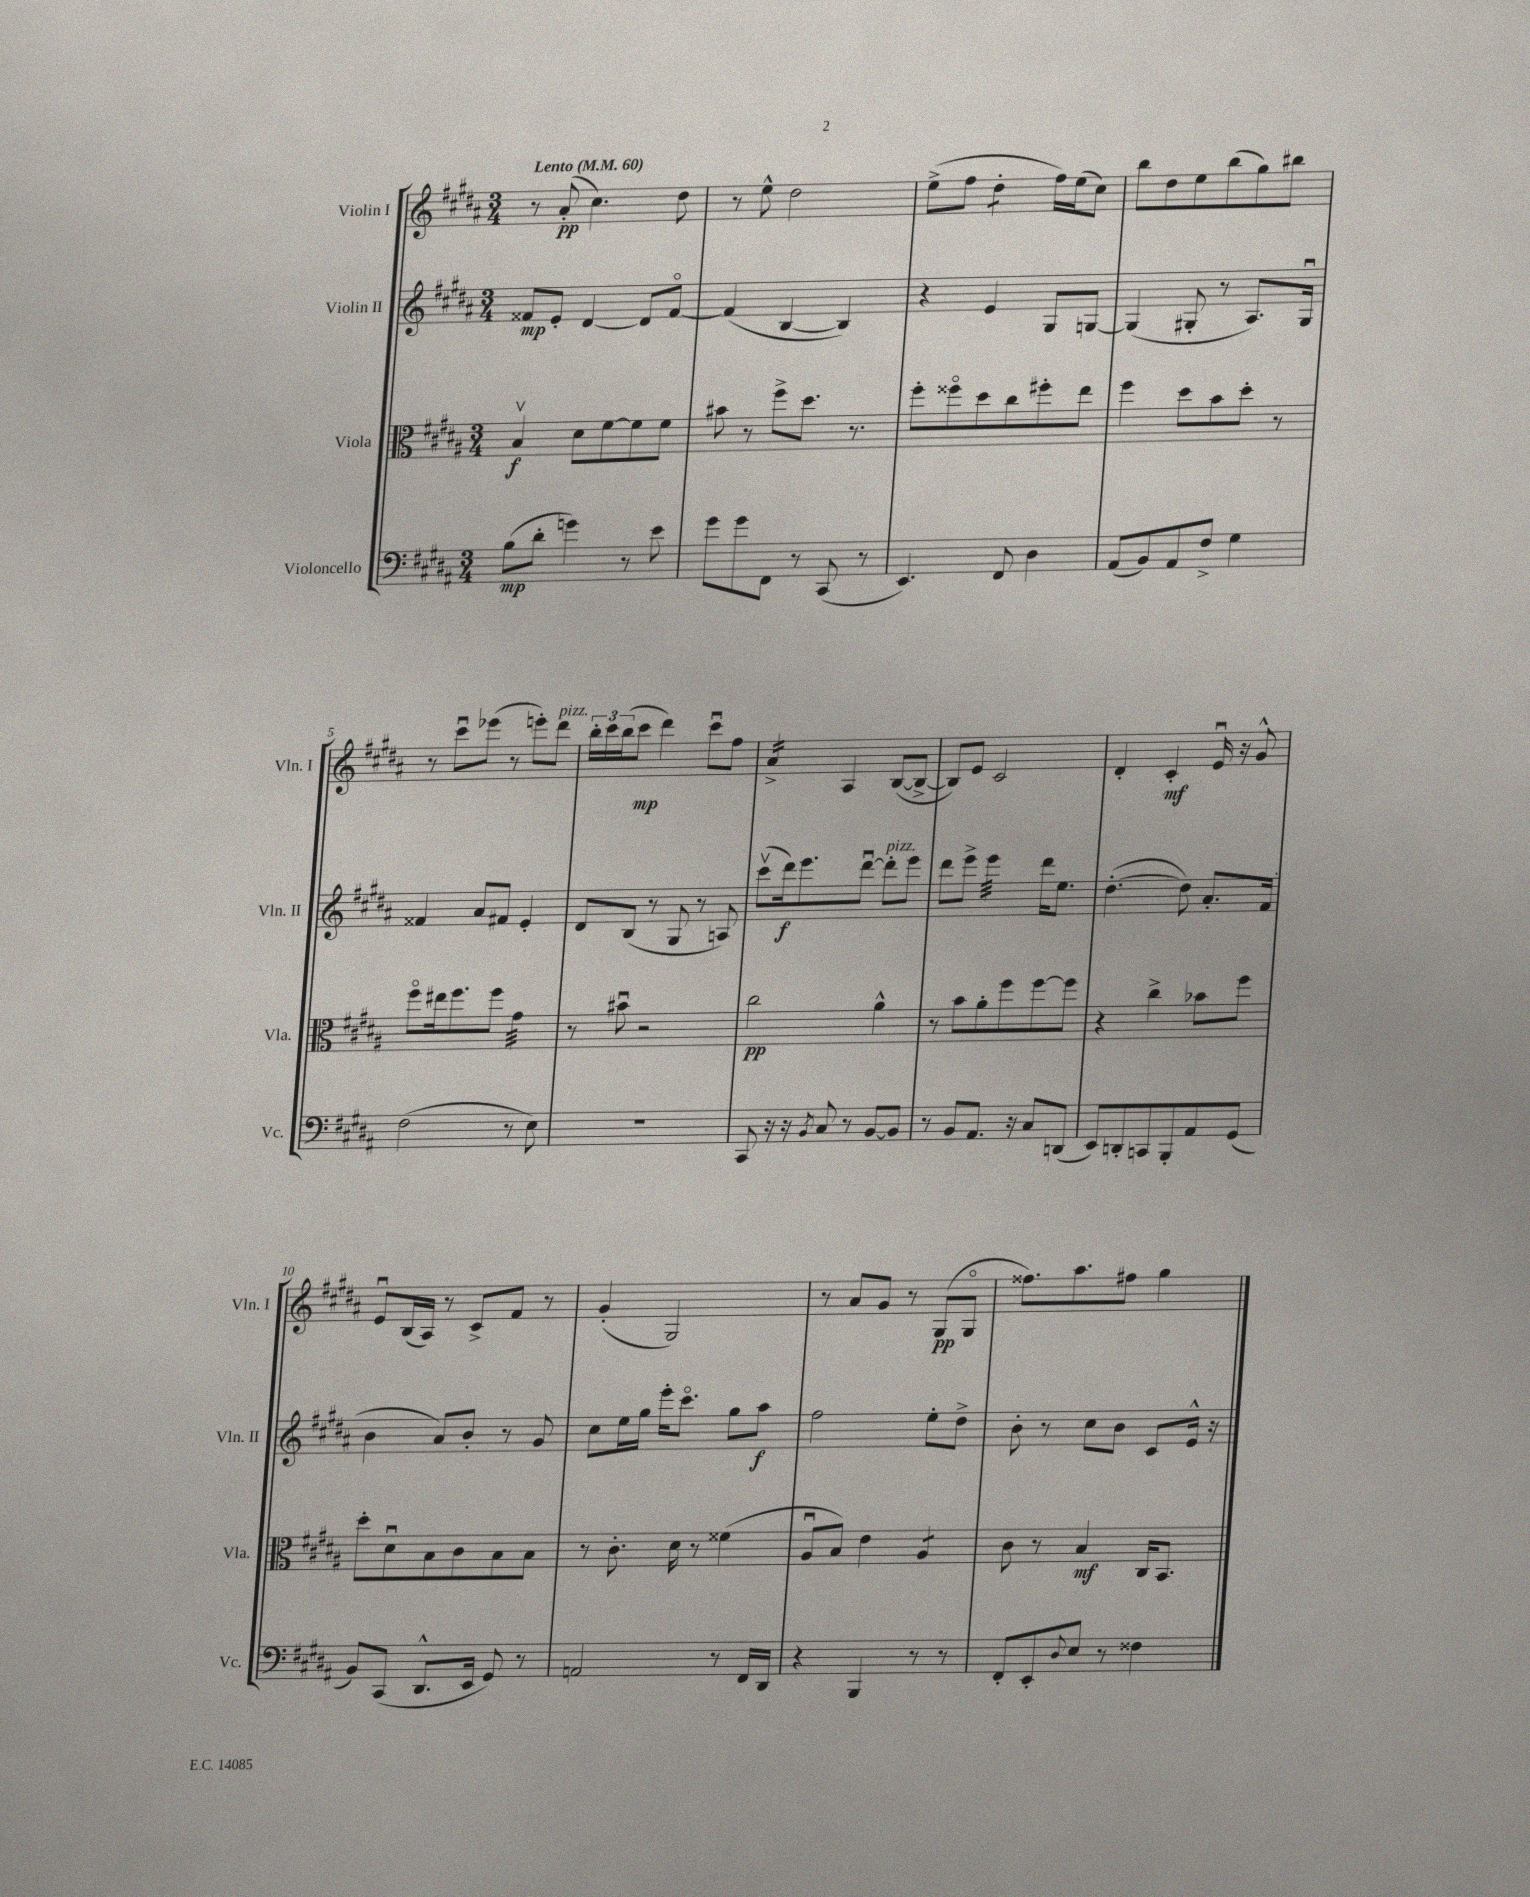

**kern	**kern	**kern	**kern
*staff4	*staff3	*staff2	*staff1
*clefF4	*clefC3	*clefG2	*clefG2
*k[f#c#g#d#a#]	*k[f#c#g#d#a#]	*k[f#c#g#d#a#]	*k[f#c#g#d#a#]
*M3/4	*M3/4	*M3/4	*M3/4
*MM60	*MM60	*MM60	*MM60
(8B	4Bv	8f##	8r
8d#'	.	8e'	(8a#'
4g)	8d#	[4d#	4.cc#)
.	[8f#	.	.
8r	8f#]	8d#]	.
8e	8f#	[8f##o	8dd#
=	=	=	=
8g#	8b#	(4f##]	8r
8g#	8r	.	8ee^^
8FF#	8ff#^	[4B	2dd#
8r	8.dd#	.	.
(8CC#	.	4B])	.
.	8.r	.	.
8r	.	.	.
=	=	=	=
4.EE)	8ff#'	4r	(8ee^
.	8ff##o	.	8ff#
.	8dd#	4e	4dd#'
8FF#	8cc#	.	.
4D#	8ff#'	8G#	16ff#)
.	.	.	(16ee
.	8ee	[8G	8cc#)
=	=	=	=
(8AA#	4ff#	(4G]	8bb
8BB)	.	.	8dd#
8AA#	8dd#	8G#'	8ee
8F#^	8b	8r	(8bb
4G#	8dd#'	8.A#)	8gg#)
.	8r	.	8bb#
.	.	16G#u	.
=	=	=	=
(2F#	8ff#o	4f##	8r
.	16ee#	.	8ccc#u
.	8.ff#	.	.
.	.	8a#	(8eee-
.	8ff#	8f#	8r
8r	4g#	4e'	8eee')
8E)	.	.	8ddd#
=	=	=	=
2.r	8r	8d#	24bb'
.	.	.	24ccc#
.	.	.	(24bb
.	8b#u	(8B	8ccc#
.	2r	8r	4ddd#)
.	.	8G#	.
.	.	8r	8ccc#u
.	.	8A)	8ff#
=	=	=	=
8CC#	2cc#	(8ccc#v	4a#^
16r	.	16ddd#)	.
16r	.	8.eee	.
8qBB	.	.	.
8C#	.	.	4A#
8r	.	[8ddd#u	.
[8BB	4a#^^	8ddd#']	([8B
8BB]	.	8eee	8B^_
=	=	=	=
8r	8r	8ddd#	8B])
8BB	8b	8eee^	8e
8.AA#	8a#'	4eee	2c#
.	8ff#	.	.
16r	.	.	.
8C#	[8ff#	16ddd#	.
.	.	8.ee	.
(8DD	8ff#]	.	.
=	=	=	=
8EE)	4r	([4.dd#'	4d#'
8DD'	.	.	.
8CC	4cc#^	.	4c#'
8BBB'	.	8dd#])	.
8AA#	8b-	8.a#'	16eu
.	.	.	16r
(8GG#	8ff#	.	8g#^^
.	.	(16f#	.
=	=	=	=
8BB)	8dd#'	4b	8eu
(8CC#	8d#u	.	(16B
.	.	.	16A#)
8.DD#^^	8B	8a#)	8r
.	8c#	8b'	8c#^
16EE	.	.	.
8GG#)	8B	8r	8f#
8r	8B	8g#	8r
=	=	=	=
2AA	8r	8cc#	(4g#'
.	8.c#'	16ee	.
.	.	16gg#	.
.	.	16eee'	2G#)
.	16d#	8.ccc#o	.
.	8r	.	.
8r	(4f##	8gg#	.
16FF#	.	8aa#	.
16DD#	.	.	.
=	=	=	=
4r	8A#u	2ff#	8r
.	8B)	.	8a#
4BBB	4e	.	8g#
.	.	.	8r
8r	4A#	8ee'	(8G#
8r	.	8dd#^	8G#o
=	=	=	=
8FF#'	8c#	8b'	8.ff##)
8EE'	8r	8r	.
.	.	.	8.aa#
8qqD#	.	.	.
8E	4B	8cc#	.
8r	.	8b	8ff#
4F##	16C#	8c#	4gg#
.	8.BB	.	.
.	.	16e^^	.
.	.	16r	.
==	==	==	==
*-	*-	*-	*-
